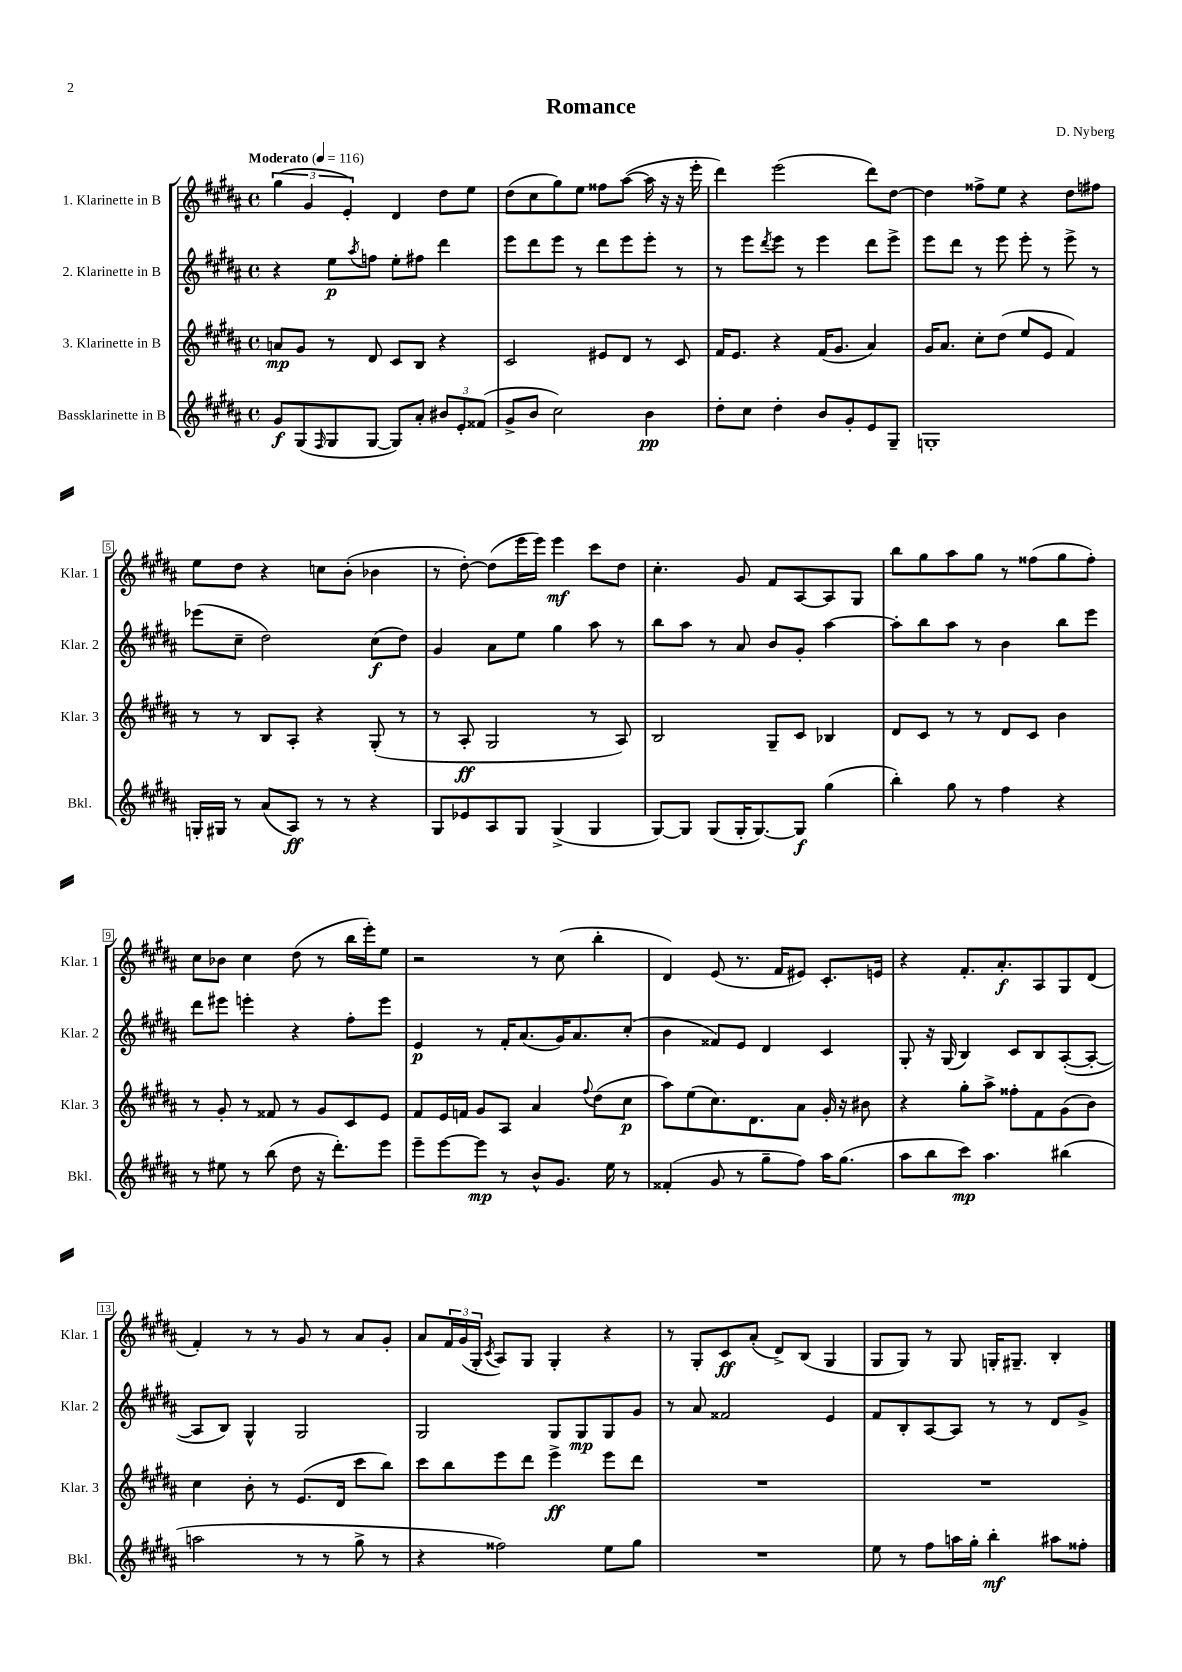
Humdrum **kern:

**kern	**kern	**kern	**kern
*staff4	*staff3	*staff2	*staff1
*clefG2	*clefG2	*clefG2	*clefG2
*k[f#c#g#d#a#]	*k[f#c#g#d#a#]	*k[f#c#g#d#a#]	*k[f#c#g#d#a#]
*M4/4	*M4/4	*M4/4	*M4/4
*met(c)	*met(c)	*met(c)	*met(c)
*MM116	*MM116	*MM116	*MM116
8g#	8a	4r	(6gg#
(8G#	8g#	.	.
.	.	.	6g#
16qqF#	.	.	.
8G#	8r	8ee	.
.	.	.	6e')
.	.	8qaa#	.
[8G#	8d#	8ff	.
8G#])	8c#	8ee'	4d#
8a#'	8B	8ff#	.
12b#	4r	4ddd#	8dd#
12e'	.	.	.
.	.	.	8ee
(12f##	.	.	.
=	=	=	=
8g#^	2c#	8eee	(8dd#
8b	.	8ddd#	8cc#
2cc#)	.	8eee	8gg#)
.	.	8r	8ee
.	8e#	8ddd#	8ff##
.	8d#	8eee	([8aa#
4b	8r	8eee'	16aa#]
.	.	.	16r
.	8c#	8r	16r
.	.	.	16eee'
=	=	=	=
8dd#'	16f#	8r	4ddd#)
.	8.e	.	.
8cc#	.	8eee	.
.	.	8qddd#	.
4dd#'	4r	8eee	(2eee
.	.	8r	.
8b	(16f#	4eee	.
.	8.g#	.	.
8g#'	.	.	.
8e	4a#)	8ddd#	8ddd#)
8G#~	.	8eee^	[8dd#
=	=	=	=
1G'	16g#	8eee	4dd#]
.	8.a#	.	.
.	.	8ddd#	.
.	8cc#'	8r	8ff##^
.	(8dd#	8eee	8ee
.	8ee	8eee'	4r
.	8e	8r	.
.	4f#)	8eee^	8dd#
.	.	8r	8ff#
=	=	=	=
16G'	8r	(8eee-	8ee
16G#	.	.	.
8r	8r	8cc#~	8dd#
(8a#	8B	2dd#)	4r
8A#)	8A#'	.	.
8r	4r	.	8cc
8r	.	.	(8b'
4r	(8G#'	(8cc#	4b-
.	8r	8dd#)	.
=	=	=	=
8G#	8r	4g#	8r
8e-	8A#'	.	[8dd#')
8A#	2G#	8a#	(8dd#]
8G#	.	8ee	16eee
.	.	.	16eee)
(4G#^	.	4gg#	4eee
4G#	8r	8aa#	8ccc#
.	8A#)	8r	8dd#
=	=	=	=
[8G#)	2B	8bb	4.cc#'
8G#]	.	8aa#	.
(8G#	.	8r	.
16G#'	.	8a#	8g#
[8.G#)	.	.	.
.	8G#~	8b	8f#
8G#]	8c#	8g#'	[8A#
(4gg#	4B-	[4aa#	8A#]
.	.	.	8G#
=	=	=	=
4bb')	8d#	8aa#']	8bb
.	8c#	8bb	8gg#
8gg#	8r	8aa#	8aa#
8r	8r	8r	8gg#
4ff#	8d#	4b	8r
.	8c#	.	(8ff##
4r	4b	8bb	8gg#
.	.	8eee	8ff##')
=	=	=	=
8r	8r	8ddd#	8cc#
8ee#	8g#'	8eee#	8b-
8r	8r	4eee'	4cc#
(8bb	8f##	.	.
8dd#	8r	4r	(8dd#
16r	8g#	.	8r
8.ddd#')	.	.	.
.	8c#	8ff#'	16bb
.	.	.	16eee')
8eee	8e	8eee	8ee
=	=	=	=
8eee~	8f#	4e	2r
[8eee	16e	.	.
.	16f	.	.
8eee]	8g#	8r	.
8r	8A#	16f#'	.
.	.	(8.a#	.
8b^^	4a#	.	8r
8.g#	.	16g#)	(8cc#
.	.	8.a#	.
.	8qqff#	.	.
.	(8dd#	.	4bb'
16ee	.	.	.
8r	8cc#	(8cc#'	.
=	=	=	=
(4f##'	8aa#)	4b	4d#)
.	(8ee	.	.
8g#	8.cc#)	8f##)	(8e
8r	.	8e	8.r
.	8.d#	.	.
8gg#~	.	4d#	.
.	.	.	16f#
8ff#)	8a#	.	8e#)
16aa#	16g#'	4c#	8.c#'
(8.gg#	16r	.	.
.	8b#	.	.
.	.	.	16e
=	=	=	=
8aa#	4r	8G#'	4r
8bb	.	16r	.
.	.	(16G#	.
8ccc#)	8gg#'	4B)	8.f#'
4.aa#	8aa#^	.	.
.	.	.	8.a#'
.	8ff##'	8c#	.
.	8f#	8B	8A#
(4bb#	(8g#	([8A#'	8G#
.	8b)	8A#'_	(8d#
=	=	=	=
2aa	4cc#	8A#]	4f#')
.	.	8B)	.
.	8b'	4G#^^	8r
.	8r	.	8r
8r	(8.e	2G#	8g#
8r	.	.	8r
.	16d#	.	.
8gg#^	8ccc#	.	8a#
8r	8bb)	.	8g#'
=	=	=	=
4r	8ccc#	2G#	8a#
.	8bb	.	24f#
.	.	.	(24g#
.	.	.	24G#'
.	.	.	8qc#
2ff##)	8eee	.	8A#)
.	8ddd#	.	8G#
.	4eee^	8G#	4G#'
.	.	8G#	.
8ee	8eee	8G#	4r
8gg#	8ddd#	8g#	.
=	=	=	=
1r	1r	8r	8r
.	.	8a#	8G#'
.	.	2f##	8c#
.	.	.	(8a#'
.	.	.	8d#^)
.	.	.	(8B
.	.	4e	4G#
=	=	=	=
8ee	1r	8f#	8G#
8r	.	8B'	8G#)
8ff#	.	[8A#	8r
16aa	.	8A#]	8G#
16gg#'	.	.	.
4bb'	.	8r	16G'
.	.	.	8.G#~
.	.	8r	.
8aa#	.	8d#	4B'
8ff##'	.	8g#^	.
==	==	==	==
*-	*-	*-	*-
